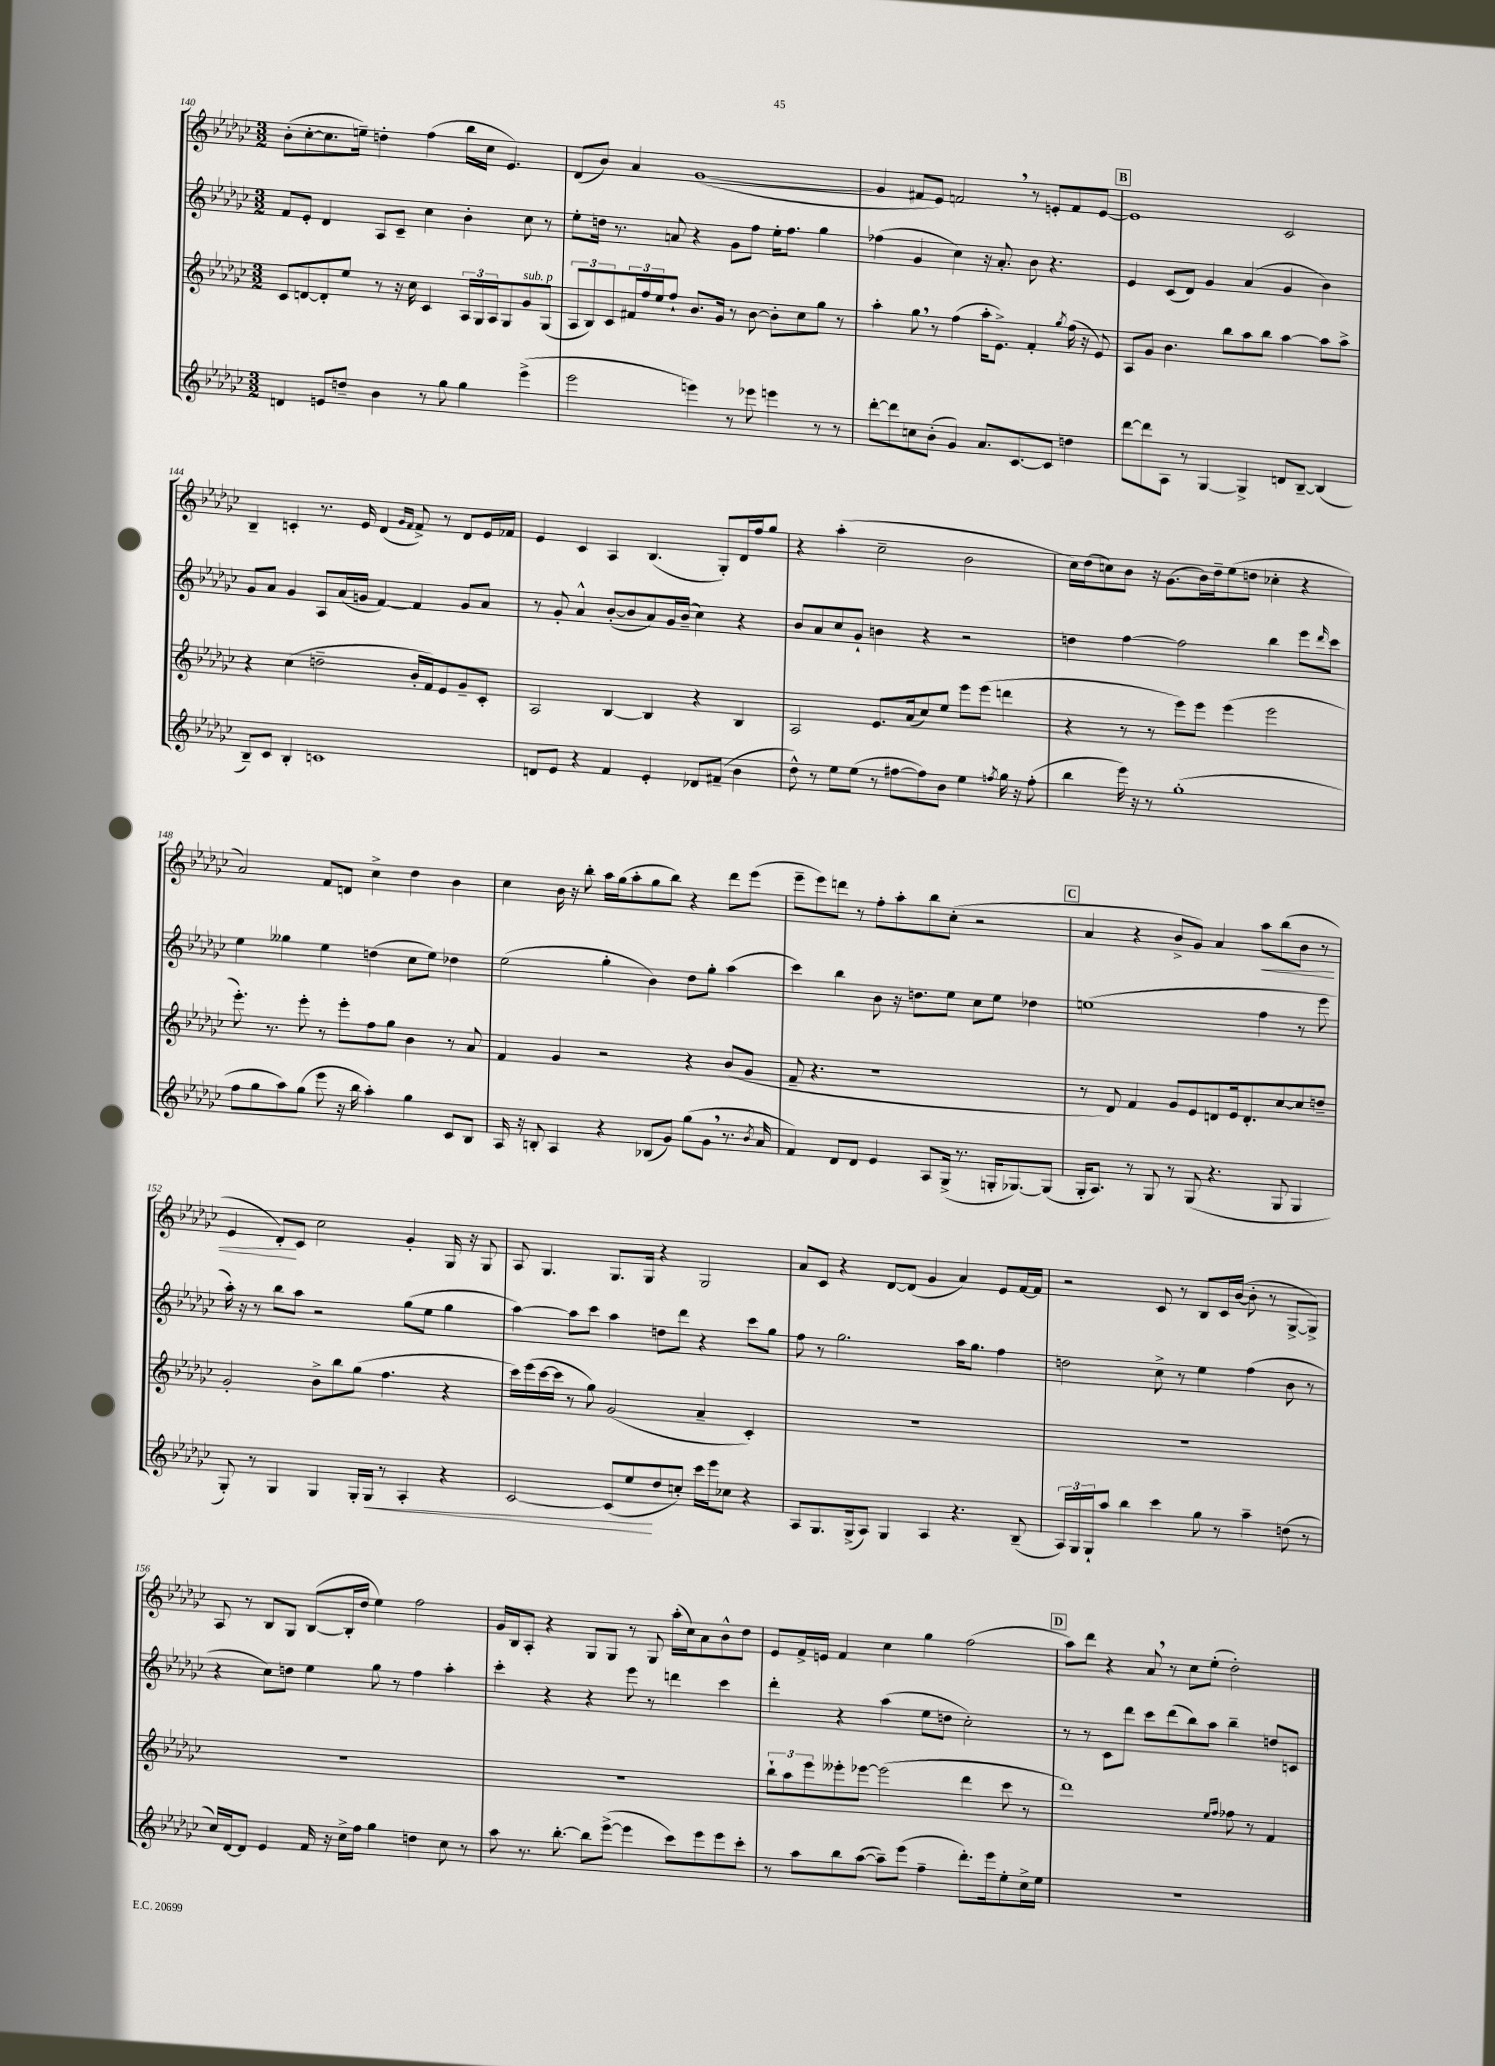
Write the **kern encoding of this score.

**kern	**dynam	**kern	**kern	**kern	**dynam
*part4	*part4	*part3	*part2	*part1	*part1
*staff4	*staff4	*staff3	*staff2	*staff1	*staff1
*clefG2	*	*clefG2	*clefG2	*clefG2	*
*k[b-e-a-d-g-c-]	*	*k[b-e-a-d-g-c-]	*k[b-e-a-d-g-c-]	*k[b-e-a-d-g-c-]	*
*M3/2	*	*M3/2	*M3/2	*M3/2	*
=140	=140	=140	=140	=140	=140
4dn/	.	8c-/L	8f/L	(8b-'\L	.
.	.	[8dn/	8e-'/J	[8cc-'\	.
8en/L	.	8d'/]	4d-/	8.cc-\]	.
8ddn~/J	.	8ee-/J	.	.	.
.	.	.	.	16een~\Jk)	.
4b-\	.	8r	8A-/L	4ddn'\	.
.	.	16r	8c-~/J	.	.
.	.	16cc-\	.	.	.
8r	.	4c-/	4cc-\	(4ff\	.
8gg-\	.	.	.	.	.
4gg-\	.	24A-/LL	4b-'\	16bb-\LL	.
.	.	24G-/	.	.	.
.	.	.	.	16cc-\JJ	.
.	.	24A-/J	.	.	.
.	.	8G-/	.	4.e-/)	.
!	!	!LO:TX:a:i:t=sub. p	!	!	!
(4eee-^\	.	8g-/	8cc-\	.	.
.	.	(8G-/J	8r	.	.
=141	=141	=141	=141	=141	=141
2eee-\	.	12A-/L	8ee-'\L	(8d-/L	.
.	.	12B-/)	.	.	.
.	.	.	16ddn\Jk	8b-/J)	.
.	.	12c-/	.	.	.
.	.	.	8.r	.	.
.	.	24f#X/L	.	4a-/	.
.	.	24ff/	.	.	.
.	.	24ee-/J	.	.	.
.	.	8ff`/J	8an/	.	.
4eeen\)	.	8.b-/L	4r	([1g-	.
.	.	16g-/Jk	.	.	.
8r	.	8r	8g-\L	.	.
8eee-X\	.	[8b-\	8ff\J	.	.
4eeen\	.	8b-'\L]	16ee-'\KL	.	.
.	.	.	8.ff\J	.	.
.	.	8cc-\	.	.	.
8r	.	8gg-\J	4gg-\	.	.
8r	.	8r	.	.	.
=142	=142	=142	=142	=142	=142
[8ddd-'\L	.	4aa-'\	(4ff-X\	4g-/]	.
8ddd-\]	.	.	.	.	.
8ccn\	.	8gg-,\	4g-/	8f#X/L	.
(8b-'\J	.	8r	.	8e-/J)	.
4g-/)	.	(4ff\	4cc-\)	2fn,/	.
8.a-/L	.	16aa-'\KL	16r	.	.
.	.	8.e-^\J)	8.a-'/	.	.
[8.c-/	.	.	.	.	.
.	.	4f'/	8b-\	8r	.
8c-/J]	.	.	4.r	8en'/L	.
.	.	8qgg-/	.	.	.
4ddn\	.	(16ff\	.	8f/	.
.	.	16r	.	.	.
.	.	8e-/)	.	[8e/J	.
!!LO:REH:place=s1:t=B
=143	=143	=143	=143	=143	=143
[8ddd-\L	.	8A-/L	4e-/	1e]	.
8ddd-\]	.	8g-/J	.	.	.
8A-\J	.	4.b-\	(8c-/L	.	.
8r	.	.	8d-/J)	.	.
[4G-/	.	.	4g-/	.	.
.	.	8bb-\L	.	.	.
4G-^/]	.	8aa-\	(4a-/	.	.
.	.	8bb-\J	.	.	.
8dn/L	.	[4aa-\	4g-/	2c-/	.
[8B-~/J	.	.	.	.	.
(4B-/]	.	8aa-\L]	4b-\)	.	.
.	.	8aa-^\J	.	.	.
!!LO:LB:g=z
=144	=144	=144	=144	=144	=144
8B-~/L)	.	4r	8g-/L	4B-~/	.
8c-/J	.	.	8a-/J	.	.
4B-'/	.	(4cc-\	4g-/	4cn'/	.
1cn	.	2ddn~\	8A-/L	8.r	.
.	.	.	(16a-/L	.	.
.	.	.	16gn/JJ	16e-/	.
.	.	.	[4f/)	(4d-/	.
.	.	.	.	16qqg-/LL	.
.	.	.	.	16qqf/JJ	.
.	.	16b-'/LL	4f/]	8f^/)	.
.	.	16f/J)	.	.	.
.	.	8e-/	.	8r	.
.	.	8g-~/	8g/L	8d-/L	.
.	.	8c-'/J	8a-/J	16e-/L	.
.	.	.	.	16f-X/JJ	.
=145	=145	=145	=145	=145	=145
8dn/L	.	2A-/	8r	4e-/	.
8e-/J	.	.	8g-'/	.	.
4r	.	.	4a-^^/	4c-/	.
4f/	.	[4B-/	([8b-'/L	4A-/	.
.	.	.	8b-/]	.	.
4e-'/	.	4B-/]	8a-/)	(4.B-/	.
.	.	.	16g-/L	.	.
.	.	.	(16b-~/JJ	.	.
8d-X/L	.	4r	4cc-\)	.	.
(8f#X~/J	.	.	.	8G-'/L)	.
4b-\	.	4B-/	4r	16d-/L	.
.	.	.	.	16ff/J	.
.	.	.	.	8gg-/J	.
=146	=146	=146	=146	=146	=146
8dd-^^\)	.	2A-/	8b-/L	4r	.
8r	.	.	8a-/	.	.
8ee-\L	.	.	8cc-/	(4aa-'\	.
(8ee-\J	.	.	8g-`/J	.	.
8r	.	8.e-/L	4bn\	2cc-~\	.
[8ff#X\L	.	.	.	.	.
.	.	(16a-/k	.	.	.
8ff#\])	.	8cc-/)	4r	.	.
8b-\J	.	8ee-/J	.	.	.
4ee-\	.	8eee-\L	2r	2b-\	.
.	.	(8eee-\J	.	.	.
8qffn/	.	.	.	.	.
16gg-\	.	4dddn\	.	.	.
16r	.	.	.	.	.
(8ff'\	.	.	.	.	.
=147	=147	=147	=147	=147	=147
4bb-\	.	4r	4ddn\	16cc-\LL)	.
.	.	.	.	(16dd-\J	.
.	.	.	.	8ccn\)	.
16eee-\)	.	8r	[4ff\	8b-\J	.
16r	.	.	.	.	.
8r	.	8r	.	16r	.
.	.	.	.	(8.g-\L	.
(1gg-'	.	8eee-\L)	2ff\]	.	.
.	.	8eee-\J	.	16b-\L)	.
.	.	.	.	16dd-~\J	.
.	.	(4eee-\	.	(8ee-\	.
.	.	.	.	8ddn\J	.
.	.	2eee-\	4bb-\	4cc-X'\	.
.	.	.	8eee-\L	4r	.
.	.	.	16qqddd-/	.	.
.	.	.	8ccc-\J	.	.
!!LO:LB:g=z
=148	=148	=148	=148	=148	=148
8ff\L	.	8.eee-'\)	4ee-\	2a-/)	.
8gg-\	.	.	.	.	.
.	.	8.r	.	.	.
8aa-\)	.	.	4gg--X\	.	.
(8gg-\J	.	8eee-'\	.	.	.
8eee-\	.	8r	4ee-\	8f/L	.
16r	.	8eee-'\L	.	8dn/J	.
16bb-\	.	.	.	.	.
4aa-'\)	.	8ff\	(4ddn\	4cc-^\	.
.	.	8gg-\J	.	.	.
4gg-\	.	4b-\	8cc-\L	4dd-\	.
.	.	.	8ee-\J)	.	.
8c-/L	.	8r	4dd-X\	4b-\	.
8B-/J	.	8a-/	.	.	.
=149	=149	=149	=149	=149	=149
16A-/	.	4f/	(2ee-\	4cc-\	.
16r	.	.	.	.	.
8Bn'/	.	.	.	.	.
4A-/	.	4g-/	.	16b-\	.
.	.	.	.	16r	.
.	.	.	.	8bb-'\	.
4r	.	2r	4gg-'\	16aa-\LL	.
.	.	.	.	(16gg-\J	.
.	.	.	.	8aa-'\	.
(8B-X/L	.	.	4b-\)	8gg-\	.
8g-/J)	.	.	.	8bb-\J)	.
(8gg-\L	.	4r	8dd-\L	4r	.
8g-,\J	.	.	8gg-'\J	.	.
8.r	.	(8b-/L	(4aa-\	8ddd-\L	.
.	.	8g-/J	.	(8eee-\J	.
8qb-/	.	.	.	.	.
16a-/	.	.	.	.	.
=150	=150	=150	=150	=150	=150
4f/)	.	8f~/	4ccc-\)	8eee-~\L	.
.	.	4.r	.	8eee-\)	.
8d-/L	.	.	4bb-\	8dddn\J	.
8d-/J	.	.	.	8r	.
4e-/	.	1r	8b-\	8ff'\L	.
.	.	.	16r	8aa-'\	.
.	.	.	8.ddn\L	.	.
8A-/L	.	.	.	8bb-\	.
(16G-^/Jk	.	.	8ee-\J	(8cc-'\J	.
8.r	.	.	.	.	.
.	.	.	8cc-\L	2r	.
16Gn'/KL	.	.	8ee-\J	.	.
[8.G-X/)	.	.	.	.	.
.	.	.	4dd-X\	.	.
(8G-/J]	.	.	.	.	.
!!LO:REH:place=s1:t=C
=151	=151	=151	=151	=151	=151
16G-'/KL	.	8r	(1een	4a-/	.
8.A-/J)	.	.	.	.	.
.	.	8d-/)	.	.	.
8r	.	4f/	.	4r	.
8G-/	.	.	.	.	.
8r	.	8g-/L	.	8b-^/L	.
(8G-/	.	8e-/	.	8g-/J)	.
4.r	.	8dn/	.	4a-/	.
.	.	16e-/k	.	.	.
.	.	8.d'/	.	.	.
!	!	!	!	!	!LO:HP:b
.	.	.	4ff\	8aa-\L	<
8G-/	.	[8cc-/	.	(8bb-\	.
4G-/	.	8cc-/]	8r	8b-\J	.
.	.	8ddn~/J	8eee-\	8r	.
!!LO:LB:g=z
=152	=152	=152	=152	=152	=152
8G-'/)	.	2g-'/	16aa-'\)	4e-/	.
.	.	.	16r	.	.
8r	.	.	8r	.	.
4G-/	.	.	8bb-\L	8d-'/L)	.
.	.	.	8aa-\J	8c-/J	[
4G-/	.	8b-^\L	2r	2cc-\	.
.	.	8bb-\	.	.	.
16G-'/LL	.	(8gg-\J	.	.	.
!	!LO:HP:b	!	!	!	!
16G-/JJ	<	.	.	.	.
8r	.	4.ff\	.	.	.
4A-'/	.	.	(8gg-\L	4g-'/	.
.	.	.	8ee-\J	.	.
4r	.	4r	4gg-\	16G-/	.
.	.	.	.	16r	.
.	.	.	.	8G-/	.
=153	=153	=153	=153	=153	=153
[2c-/	.	16ccc-\LL)	[4aa-\)	8A-/	.
.	.	(16eee-\	.	.	.
.	.	[16ccc-\	.	4.G-/	.
.	.	16ccc-\JJ]	.	.	.
.	.	8r	8aa-\L]	.	.
.	.	8gg-\)	8ccc-\J	.	.
(8c-/L]	.	(2g-/	4aa-\	8.G-/L	.
8ee-/	.	.	.	.	.
.	.	.	.	16G-/Jk	.
8dd-/	[	.	8ddn\L	4r	.
8ccn'/J)	.	.	8ddd-\J	.	.
16ccc-\LL	.	4a-~/	4r	2G-/	.
16eee-\J	.	.	.	.	.
8cc-X\J	.	.	.	.	.
4r	.	4c-'/)	8ccc-\L	.	.
.	.	.	8gg-\J	.	.
=154	=154	=154	=154	=154	=154
8A-/L	.	1.r	8ff\	8a-/L	.
8.G-/	.	.	8r	8c-/J	.
.	.	.	2.gg-\	4r	.
(16G-^/k	.	.	.	.	.
8A-/J)	.	.	.	.	.
4G-/	.	.	.	[8d-/L	.
.	.	.	.	(8d-/J]	.
4A-/	.	.	.	4g-/	.
4.r	.	.	16aa-\KL	4a-/)	.
.	.	.	8.gg-\J	.	.
.	.	.	4ff\	8e-/L	.
(8B-~/	.	.	.	[16f/L	.
.	.	.	.	16f/JJ]	.
=155	=155	=155	=155	=155	=155
24A-/LL)	.	1.r	2ddn\	2r	.
24G-/	.	.	.	.	.
24G-`/J	.	.	.	.	.
8aa-/J	.	.	.	.	.
4bb-\	.	.	.	.	.
4ccc-\	.	.	8cc-^\	8c-/	.
.	.	.	8r	8r	.
8gg-\	.	.	4ee-\	8B-/L	.
8r	.	.	.	16c-/L	.
.	.	.	.	([16b-/JJ	.
4aa-~\	.	.	(4ff\	8b-'\]	.
.	.	.	.	8r	.
(8ddn\	.	.	8b-\	[8G-^/L	.
8r	.	.	8r	8G-^/J])	.
!!LO:LB:g=z
=156	=156	=156	=156	=156	=156
16cc-/LL)	.	1.r	4r	8A-/	.
[16d-/J	.	.	.	.	.
8d-/J]	.	.	.	8r	.
4e-/	.	.	8cc-\L)	8B-/L	.
.	.	.	8ddn\J	8G-/J	.
16f/	.	.	4ee-\	([8B-/L	.
16r	.	.	.	.	.
16cc-^\LL	.	.	.	16B-'/L]	.
16ff\JJ	.	.	.	16dd-/JJ	.
4gg-\	.	.	8gg-\	4ee-\)	.
.	.	.	8r	.	.
4ddn\	.	.	4ff\	2ff\	.
8cc-\	.	.	4aa-'\	.	.
8r	.	.	.	.	.
=157	=157	=157	=157	=157	=157
8aa-\	.	1.r	4ccc-'\	16g-/LL	.
.	.	.	.	16B-/J	.
8.r	.	.	.	8A-'/J	.
.	.	.	4r	4r	.
[8.bb-'\	.	.	.	.	.
8bb-\L]	.	.	4r	8G-/L	.
([8eee-^\J	.	.	.	8G-/J	.
4eee-\]	.	.	8eee-\	8r	.
.	.	.	8r	8G-/	.
8ccc-\L)	.	.	4dddn\	(16aa-'\LL	.
.	.	.	.	16cc-\J)	.
8eee-\	.	.	.	8a-\	.
8eee-\	.	.	4ccc-\	8b-^^\	.
8ccc-'\J	.	.	.	8dd-\J	.
=158	=158	=158	=158	=158	=158
8r	.	12bb-`\L	4ddd-'\	8e-/L	.
.	.	12aa-\	.	.	.
8aa-\L	.	.	.	16f^/L	.
.	.	12eee-\	.	.	.
.	.	.	.	16en/JJ	.
8bb-\	.	8eee--X'\	4r	4f/	.
([8aa-\J	.	[8eee-X\J	.	.	.
8aa-~\L])	.	(2eee-\]	(4aa-\	4cc-\	.
(8eee-\J	.	.	.	.	.
4ff~\	.	.	8ee-\L	4gg-\	.
.	.	.	8ddn\J	.	.
8.ddd-'\L)	.	4ddd-\	2cc-'\)	(2ff\	.
16eee-\k	.	.	.	.	.
8ee-'\	.	8ccc-\	.	.	.
16cc-^\L	.	8r	.	.	.
16ee-\JJ	.	.	.	.	.
!!LO:REH:place=s1:t=D
=159	=159	=159	=159	=159	=159
1.r	.	1ddd-)	8r	8aa-\L)	.
.	.	.	8r	8ddd-\J	.
.	.	.	8c-\L	4r	.
.	.	.	8ddd-\J	.	.
.	.	.	8ccc-\L	8a-,/	.
.	.	.	(8ddd-\	8r	.
.	.	.	8bb-\)	8cc-\L	.
.	.	.	8aa-\J	(8ee-'\J	.
.	.	16qqee-/LL	.	.	.
.	.	16qqff/JJ	.	.	.
.	.	8ff-X\	4bb-~\	2dd-'\)	.
.	.	8r	.	.	.
.	.	4f/	8ddn/L	.	.
.	.	.	8cn/J	.	.
==	==	==	==	==	==
*-	*-	*-	*-	*-	*-
